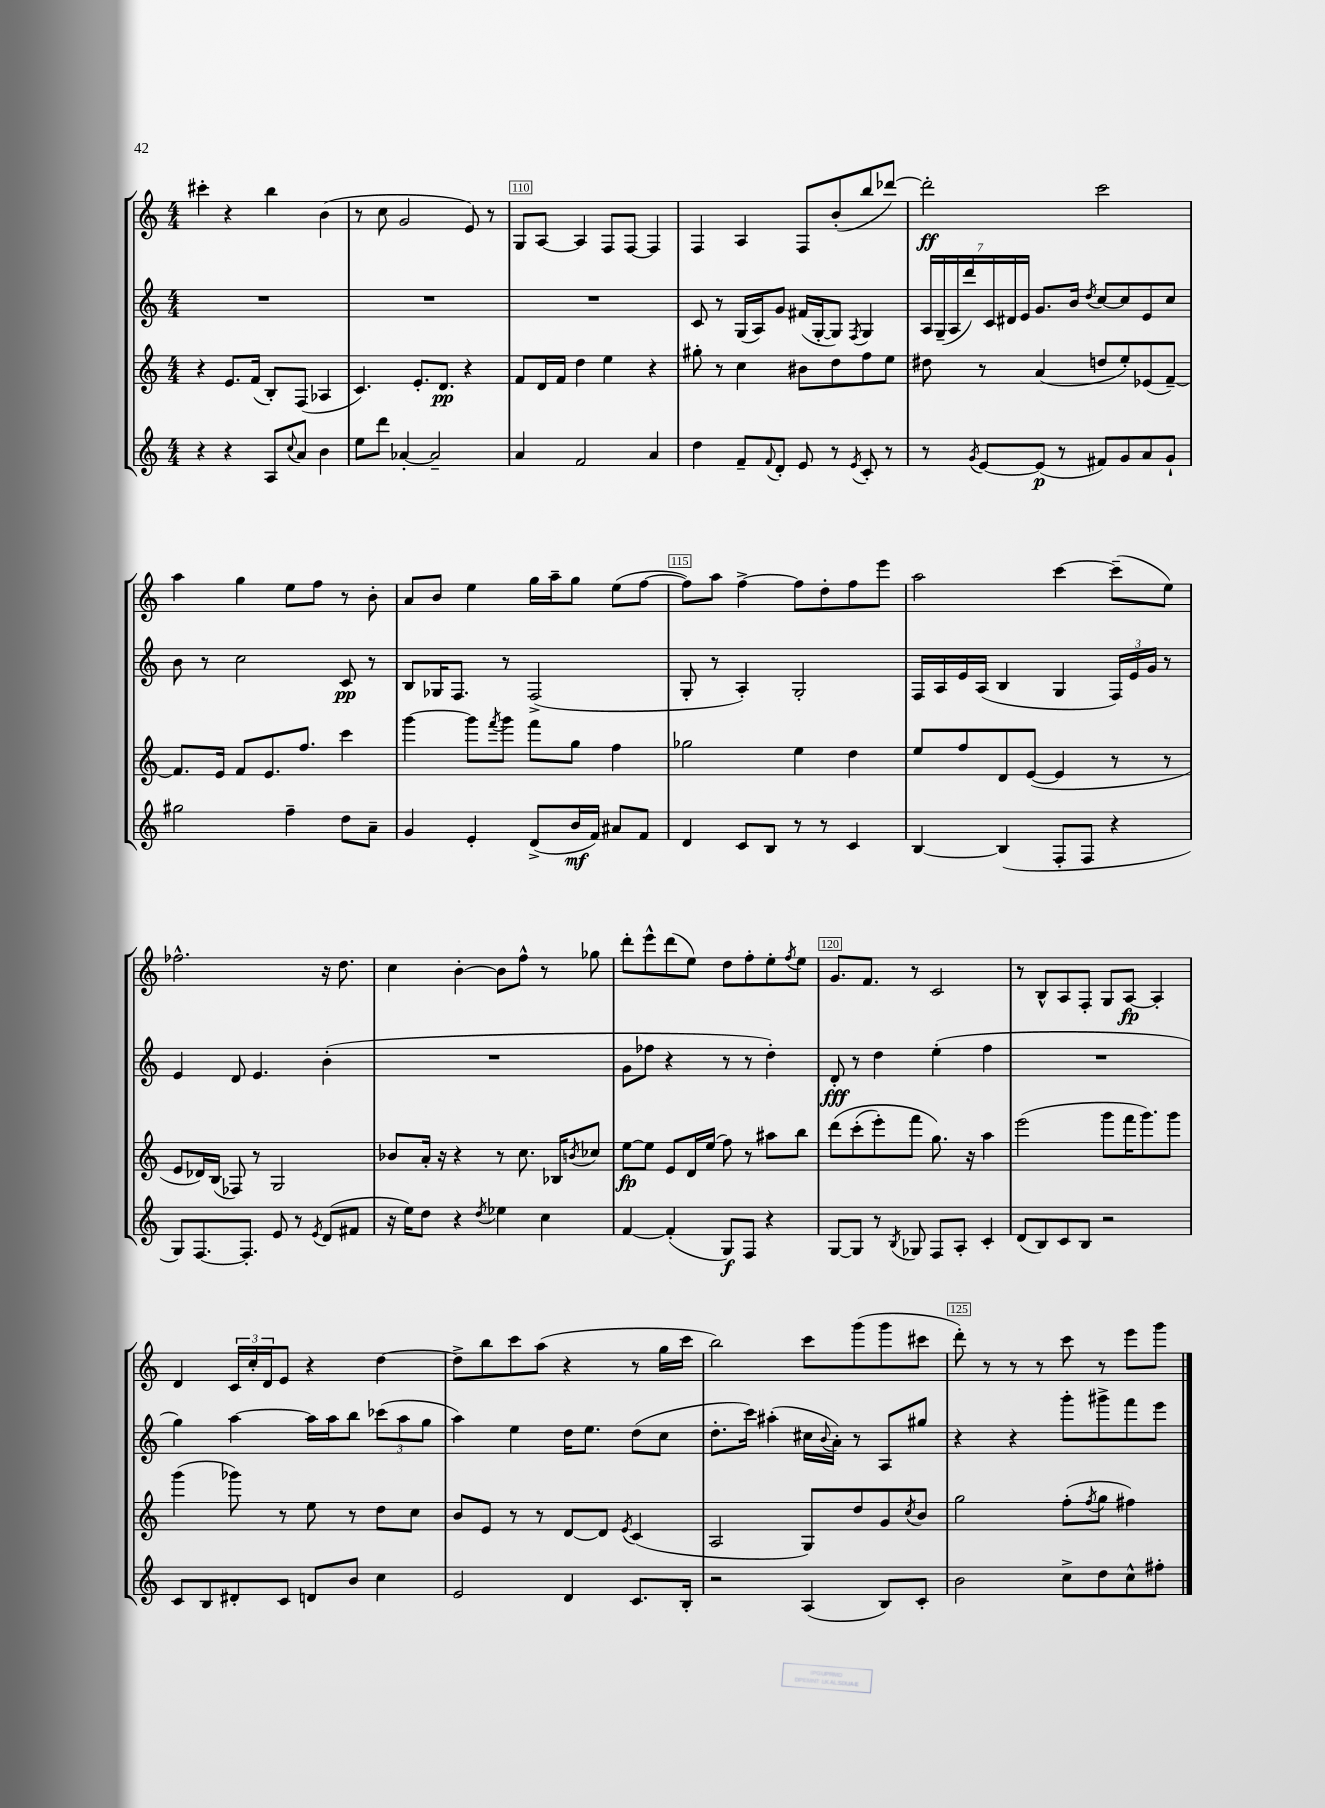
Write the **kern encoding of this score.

**kern	**kern	**kern	**kern
*staff4	*staff3	*staff2	*staff1
*clefG2	*clefG2	*clefG2	*clefG2
*k[]	*k[]	*k[]	*k[]
*M4/4	*M4/4	*M4/4	*M4/4
4r	4r	1r	4ccc#'
4r	8.e	.	4r
.	(16f	.	.
8A	8B')	.	4bb
8qqcc	.	.	.
8a	(8F	.	.
4b	4A-	.	(4b
=	=	=	=
8ee	4.c)	1r	8r
8ddd	.	.	8cc
[4a-'	.	.	2g
.	8.e'	.	.
2a-~]	.	.	.
.	8.d	.	.
.	4r	.	8e)
.	.	.	8r
=	=	=	=
4a	8f	1r	8G
.	16d	.	[8A
.	16f	.	.
2f	4dd	.	4A]
.	4ee	.	8F
.	.	.	[8F
4a	4r	.	4F]
=	=	=	=
4dd	8gg#'	8c	4F
.	8r	8r	.
8f~	4cc	(16G	4A
.	.	16A)	.
8qqf	.	.	.
8d'	.	8g	.
8e	8b#	(16f#	8F
.	.	[16G'	.
8r	8dd	8G])	(8b'
8qe	.	8qF	.
8c'	8ff	4G	8bb
8r	8ee	.	[8ddd-)
=	=	=	=
8r	8dd#	28A	2ddd-']
.	.	(28G~	.
.	.	28A	.
.	.	28ddd)	.
8qg	.	.	.
[8e	8r	.	.
.	.	28c	.
.	.	28d#	.
.	.	28e	.
(8e]	(4a	8.g	.
8r	.	.	.
.	.	16b	.
.	.	8qdd	.
8f#)	8dd	[8cc	2ccc
8g	8ee')	8cc]	.
8a	(8e-	8e	.
8g`	[8f~)	8cc	.
=	=	=	=
2gg#	8.f]	8b	4aa
.	.	8r	.
.	16e	.	.
.	8f	2cc	4gg
.	8.e	.	.
4ff~	.	.	8ee
.	8.ff	.	.
.	.	.	8ff
8dd	4ccc	8c	8r
8a~	.	8r	8b'
=	=	=	=
4g	[4ggg	8B	8a
.	.	16G-	8b
.	.	8.F	.
4e'	8ggg]	.	4ee
.	8qfff	.	.
.	8ggg	8r	.
(8d^	8fff	(2F^	16gg
.	.	.	16aa~
16b	8gg	.	8gg
16f)	.	.	.
8a#	4ff	.	(8ee
8f	.	.	[8ff
=	=	=	=
4d	2gg-	8G'	8ff])
.	.	8r	8aa
8c	.	4A')	[4ff^
8B	.	.	.
8r	4ee	2G'	8ff]
8r	.	.	8dd'
4c	4dd	.	8ff
.	.	.	8eee
=	=	=	=
[4B	8ee	16F	2aa
.	.	16A	.
.	8ff	16e	.
.	.	(16A	.
(4B]	8d	4B	.
.	([8e	.	.
8F'	4e]	4G	[4ccc
8F	.	.	.
4r	8r	24F)	(8ccc~]
.	.	24e	.
.	.	24g	.
.	8r	8r	8ee)
=	=	=	=
8G)	8e	4e	2.ff-^^
[8.F	16d-)	.	.
.	(16B	.	.
.	8F-)	8d	.
8.F']	.	.	.
.	8r	4.e	.
8e	2G	.	.
8r	.	.	.
8qe	.	.	.
(8d	.	(4b'	16r
.	.	.	8.dd
8f#	.	.	.
=	=	=	=
16r	8b-	1r	4cc
16ee)	.	.	.
8dd	16a'	.	.
.	16r	.	.
4r	4r	.	[4b'
8qdd	.	.	.
4ee-	8r	.	8b]
.	8.cc	.	8ff^^
4cc	.	.	8r
.	16B-	.	.
.	8qb	.	.
.	8cc-	.	8gg-
=	=	=	=
[4f	[8ee	8g	8ddd'
.	8ee]	8ff-	8eee^^
(4f']	8e	4r	(8ddd
.	16d	.	8ee)
.	(16ee	.	.
8G)	8ff)	8r	8dd
8F	8r	8r	8ff'
4r	8aa#	4dd')	8ee'
.	.	.	8qff
.	8bb	.	8ee
=	=	=	=
[8G	&(8ddd	8d'	8.g
8G]	(8ccc'	8r	.
.	.	.	8.f
8r	8eee')	4dd	.
8qB	.	.	.
8G-	8fff	.	8r
8F	8.gg&)	(4ee'	2c
8A'	.	.	.
.	16r	.	.
4c'	4aa	4ff	.
=	=	=	=
(8d	(2eee	1r	8r
8B)	.	.	8B^^
8c	.	.	8A
8B	.	.	8F'
2r	8ggg	.	8G
.	16fff	.	[8A
.	8.ggg)	.	.
.	.	.	4A']
.	8ggg	.	.
=	=	=	=
8c	(4ggg	4gg)	4d
8B	.	.	.
8d#'	8ggg-)	[4aa	24c
.	.	.	24cc'
.	.	.	24d
8c	8r	.	8e
8d	8ee	16aa]	4r
.	.	16aa	.
8b	8r	8bb	.
4cc	8dd	(12ccc-	[4dd
.	.	12aa	.
.	8cc	.	.
.	.	12gg	.
=	=	=	=
2e	8b	4aa)	8dd^]
.	8e	.	8bb
.	8r	4ee	8ccc
.	8r	.	(8aa
4d	[8d	16dd	4r
.	.	8.ee	.
.	8d]	.	.
.	8qe	.	.
8.c	(4c	(8dd	8r
.	.	8cc	16gg
16B'	.	.	16ccc
=	=	=	=
2r	2A	8.dd'	2bb)
.	.	16ccc)	.
.	.	(4aa#'	.
(4A	8G)	16cc#	8ccc
.	.	8qqb	.
.	.	16a')	.
.	8dd	8r	(8ggg
8B)	8g	8A	8ggg
.	8qcc	.	.
8c'	8b	8gg#	8ccc#
=	=	=	=
2b	2gg	4r	8ddd')
.	.	.	8r
.	.	4r	8r
.	.	.	8r
8cc^	(8ff'	8ggg'	8ccc
.	8qff	.	.
8dd	8gg	8ggg#^	8r
8cc^^	4ff#)	8fff	8eee
8ff#'	.	8eee	8ggg
==	==	==	==
*-	*-	*-	*-
